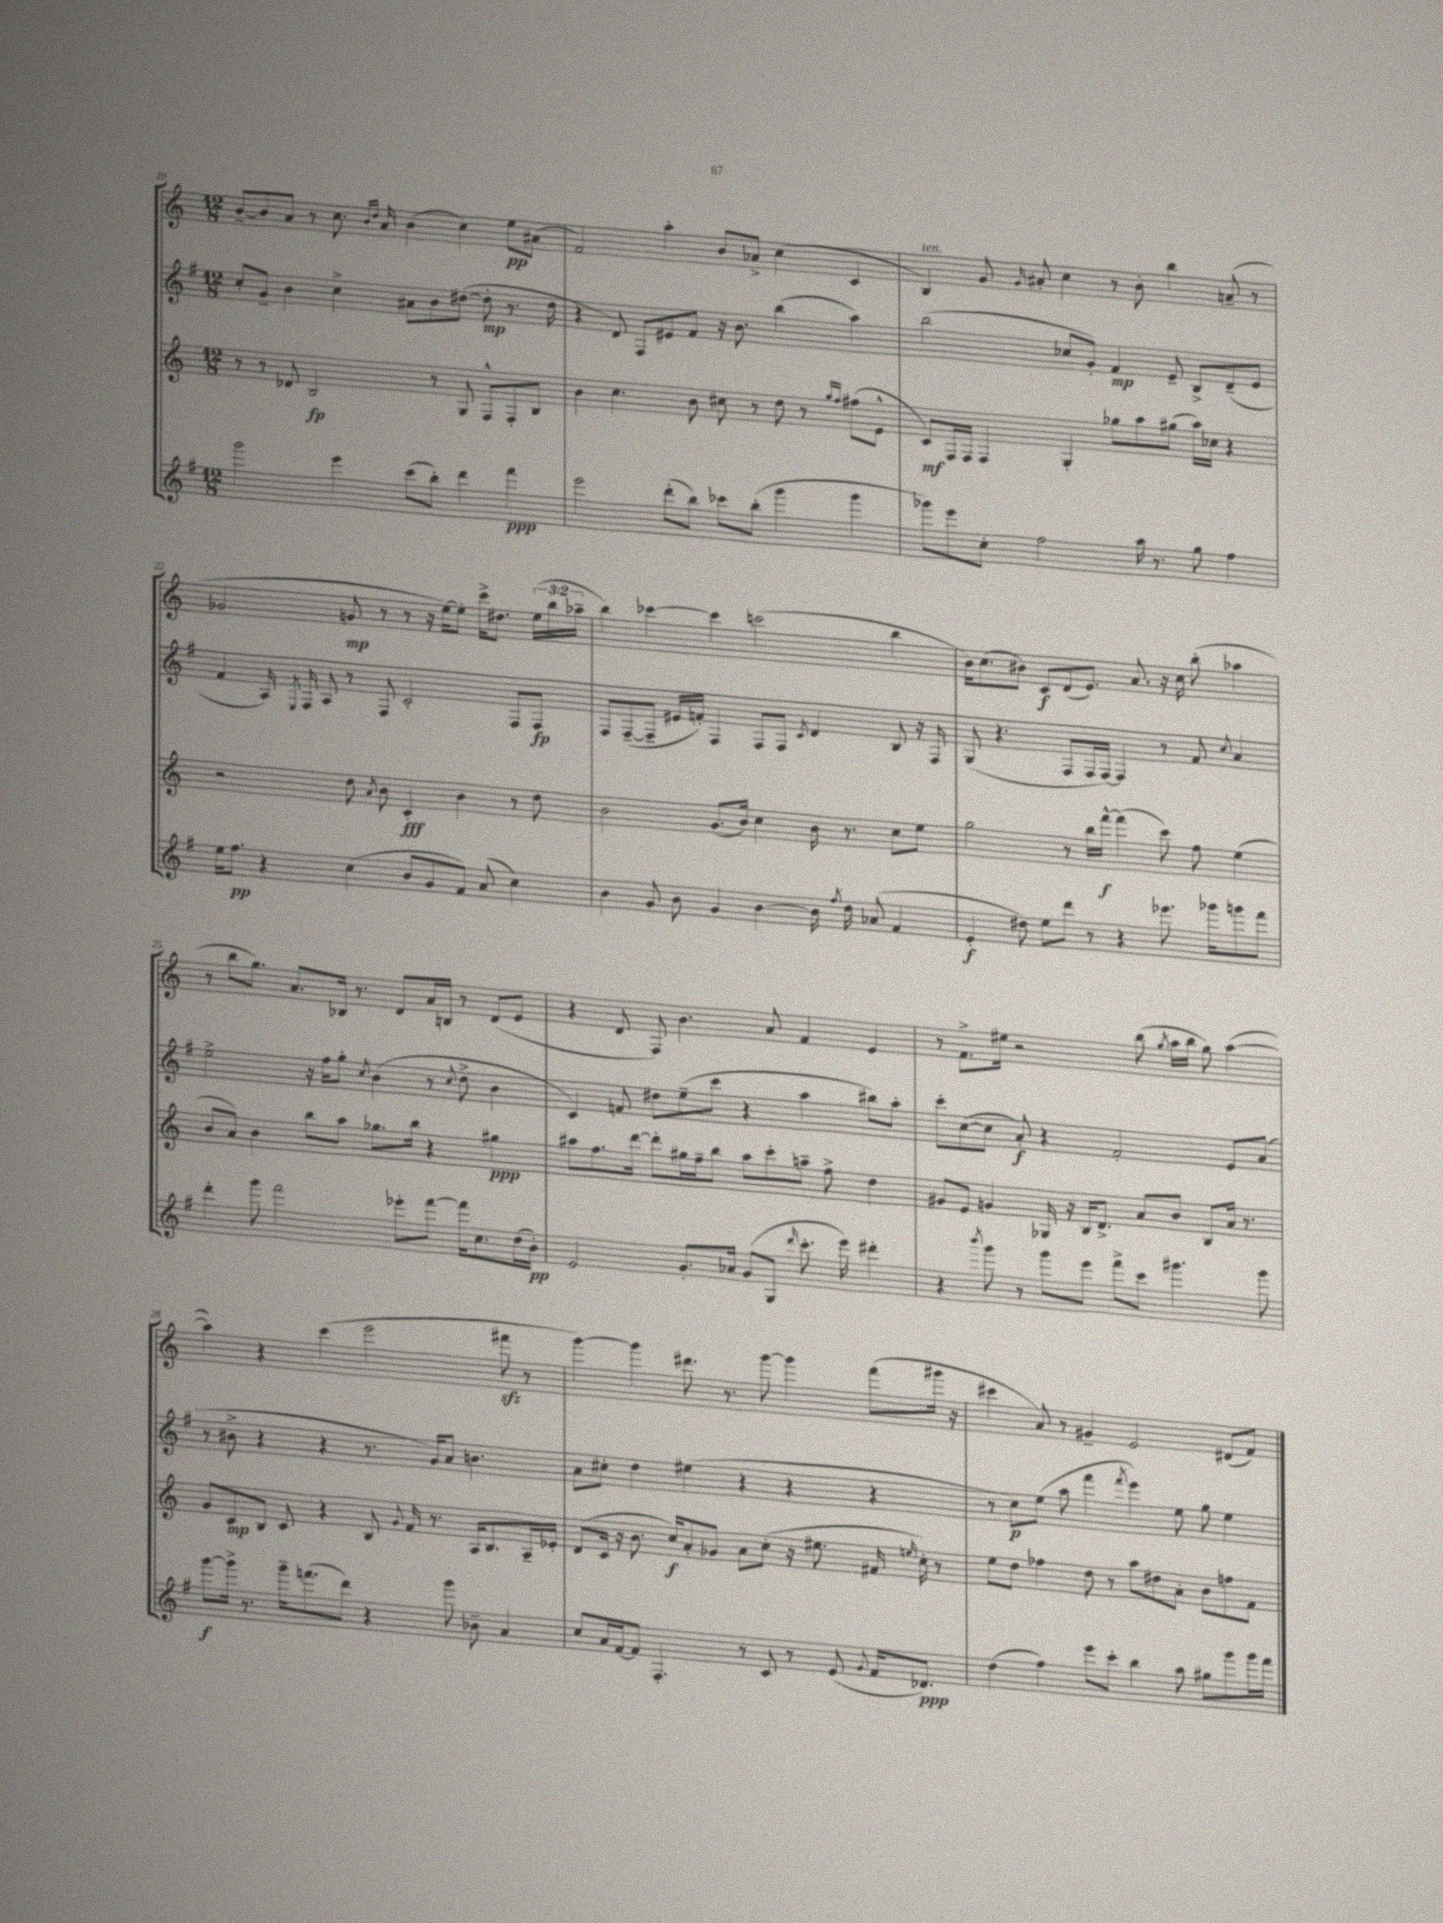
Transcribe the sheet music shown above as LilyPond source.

<<
\new StaffGroup <<
\new Staff = "s0" {
    \clef treble \key c \major \numericTimeSignature \time 12/8 \override Staff.TupletNumber.text = #tuplet-number::calc-fraction-text
    \autoBeamOff b'8[~-- b'8 a'8] r8 c''8. \grace { b'16[ d''16] } a'16 b'4( c''4) e''8[\pp ais'8]( |
    f'2) a''4-. b'8[ aes'8]-> c''4( c'4 |
    b4^\markup { \italic "ten." }) g'8 \grace { g'16 } ais'8-. c''4 r8 b'8-. b''4 a'8--( r8 |
    ges'2 g'8\mp r8 r8 r16 e''16[~) e''8]-. c'''16[-> dis''8.] \tuplet 3/2 { e''16[( b''16 aes''16]-- } |
    b''4) ces'''4~ ces'''4 c'''2( b''4 |
    b'16[) c''8.( bis'8]) c'8[\f d'8( e'8.]) a'8. r16 c''16 b''8-.( aes''4 |
    r8 b''8[ g''8.]) a'8.[ bes16] r8. d'8[ a'16 b16] r8 d'8[( e'8] |
    r4 d'8 f8) b'4. a'8 f'4 e'4 |
    r8 f'8.[-> eis''16] r2 b''8( \acciaccatura { g''8 } a''16[ b''16] g''8) a''4~( |
    a''4) r4 c'''4( e'''2 fis'''8\sfz r8 |
    g'''4~) g'''4 dis'''8. r8. g'''8~ g'''4 f'''8[( gis'''16] r16 |
    cis'''4 a'8) r8 gis'4-- e'2 dis'8[( f'8]) \bar "|." |
}
\new Staff = "s1" {
    \clef treble \key g \major \numericTimeSignature \time 12/8
    \autoBeamOff c''8[-. g'8]-- b'4 c''4-> ais'8[ b'8 dis''8]~( dis''8-.\mp r8. dis''16 |
    r4 d'8) fis8[ eis'8 fis'8] r16 b'8. b''4( a''4) |
    b''2( ces''8[ g'8]-.) fis'4\mp e'8-- b8[-> d'8--( e'8] |
    fis'4 a16) \acciaccatura { e8 } fis16 a8 r8 fis8 c'2-. fis8[ fis8]\fp |
    fis8[ fis8~--( fis8]-- eis'16[ f'16]-.) fis4 fis8[ fis8] \acciaccatura { c'8 } d'4 b8 r16 fis16 |
    g8( r4. fis8[ fis16 fis16]~) fis4 r8 fis'8 \appoggiatura { c''8 } a'4 |
    e''2-> r16 fis''16[ g''8]-. \acciaccatura { c''8 } b'4( r8 \appoggiatura { c''8 } d''8-> b'4 |
    c'4) f'8 dis''8[ e''8--( c'''8] r4 a''4 bis''8[) a''8]-. |
    c'''8[-. c''8~( c''8] a'8-.\f) r4 fis'2-. e'8[ a'8]( |
    r8 bis'8-> r4 r4 r8. g'16[) a'8] b'4. |
    a'8[ cis''8]-. d''4 eis''4( r4 r4 r4 |
    r8 c''8[\p) e''8]( a''8 fis'''4 \acciaccatura { fis'''8 } e'''4) e''8 g''8 e''4 \bar "|." |
}
\new Staff = "s2" {
    \clef treble \key c \major \numericTimeSignature \time 12/8
    \autoBeamOff r8 r8 des'8 b2\fp r8 g8 f8[-^ f8-. b8] |
    b'4 c''4. b'8 cis''8 r8 d''8 r8 \grace { g''16[ f''16] } fis''8[( e'8]-^ |
    c'8[\mf) f16 f16] f4 g4-. ges''8[ a''8 gis''8]( a''16[) ces''16] r4 |
    r2 d''8 \acciaccatura { a'8 } b'8 c'4-.\fff b'4 r8 d''8 |
    b'2 g'8.[( b'16]) c''4 b'16 r8. c''8[ e''8] |
    g''2 r8 b''16[ f'''16]~-^\f f'''4( c'''8) f''8 e''4( |
    b'8[ a'8]) b'4 b''8[ a''8] ges''8.[ b''16] r4 gis''4\ppp |
    ais''8[ f''8. d'''16]~ d'''8[-. gis''16 f''16-- b''8] ais''8[ c'''8-. a''8]-- f''8-> d''4 |
    gis'8[ e'8] g'4 ges16 r16 b16[ d'8.]-> a'8[ b'8] b8[ a'16] r8. |
    g'8[ c'8\mp b8] c'8 r4 b8 \appoggiatura { g'8 } f'16 r8. a16[ b8. a16-- ees'16]-. |
    d'8[( c'16] r16 b'8. c''16[\f) a'8-. ges'8] a'8[ c''8]-.( r16 eis''8. fis'16 \grace { e''16 } c''16-.) r8 |
    e''8[ d''8] fes''4 d''8 r8 a''8[ dis''8 a'8]-. b'8[ f''8 f'8] \bar "|." |
}
\new Staff = "s3" {
    \clef treble \key g \major \numericTimeSignature \time 12/8
    \autoBeamOff g'''2 e'''4 c'''8[( b''8]-.) d'''4 fis'''4\ppp |
    e'''2 d'''8[-.( b''8]) ces'''8[ b''8]-.( g'''4 g'''4 |
    ges'''8[) e'''8 c''8]-. fis''2 a''16 r8. g''8 fis''4 |
    e''16[ fis''8.]\pp r4 c''4( b'8[ g'8 fis'8]) a'8( c''4) |
    b'4 g'8 b'8 g'4 b'4~ b'16 \acciaccatura { fis''8 } d''16 aes'8( fis'4 |
    e'4-.\f dis''8) e''8[ d'''8] r8 r4 ees'''8. ges'''16[ g'''8 fis'''8] |
    d'''4-. g'''8 fis'''2 ees'''8[-. fis'''8]~ fis'''16[ c''8. d''16( b'16]-.\pp) |
    e'2 g'8.[-. aes'16] g'8[( g8] \grace { d'''16 } c'''8.-. e'''16) dis'''4-. |
    r4 \acciaccatura { b'''8 } g'''8 r8 g'''8[ e'''8] fis'''8[-> c'''8] gis'''4. gis'''8 |
    g'''8[~\f g'''16]-> r8. g'''16[-- f'''8.( d'''8]) r4 g'''8 bes'8-- a'4 |
    c''8[ a'16 fis'16~ fis'8] fis4.-. r8 c'8 r8 e'8( \appoggiatura { g'8 } fis'16[ des'8.]\ppp) |
    d''4( fis''4) e'''8[ c'''8]-. b''4 a''8 gis''8[ g'''8 g'''16 fis'''16] \bar "|." |
}
>>
>>
\layout { \context { \Score currentBarNumber = #19 } }
